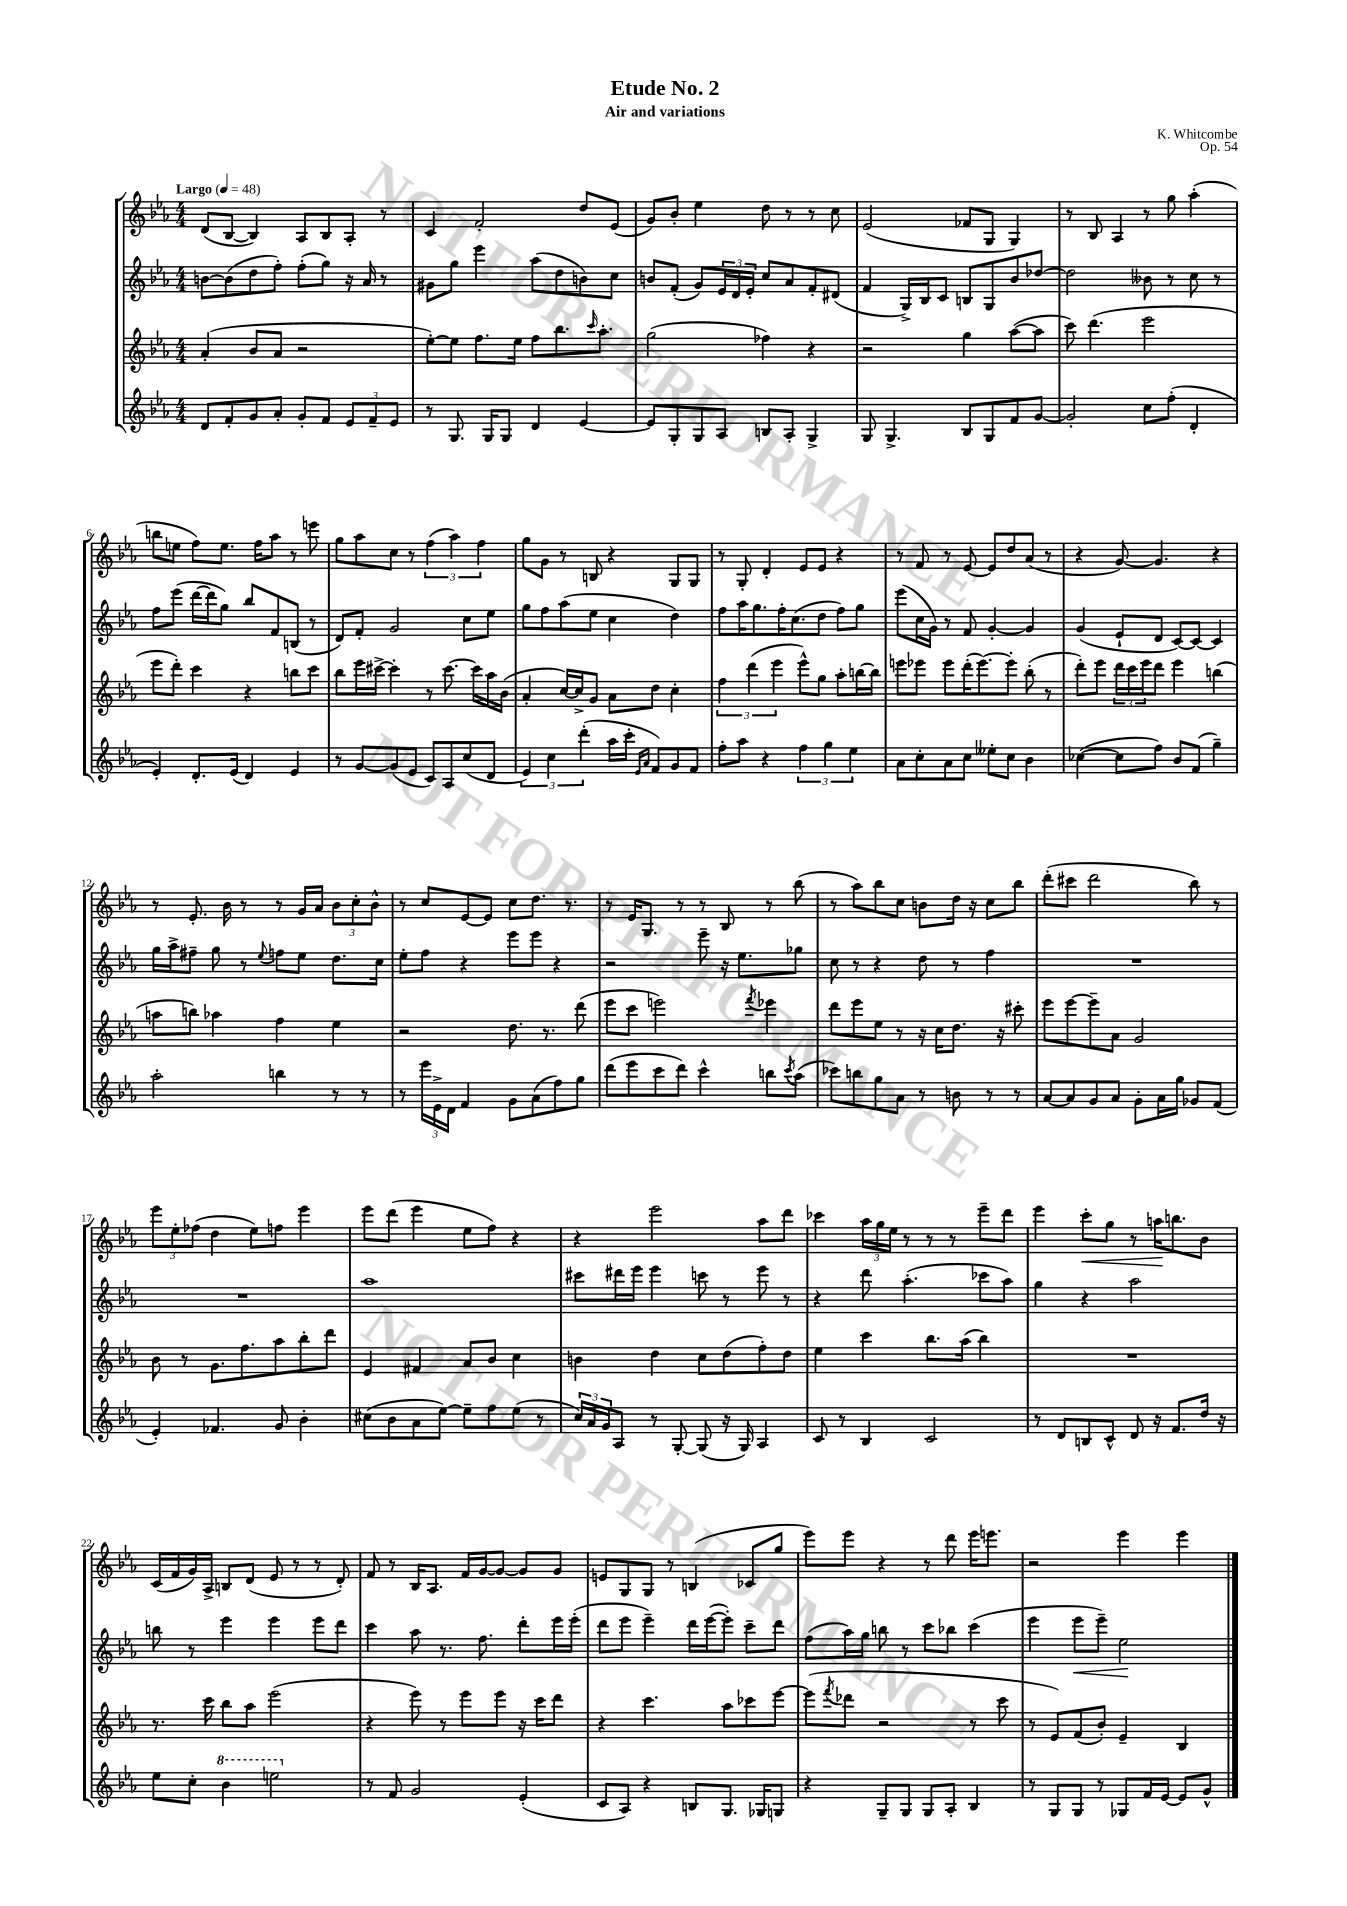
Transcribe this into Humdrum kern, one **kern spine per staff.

**kern	**kern	**kern	**kern
*staff4	*staff3	*staff2	*staff1
*clefG2	*clefG2	*clefG2	*clefG2
*k[b-e-a-]	*k[b-e-a-]	*k[b-e-a-]	*k[b-e-a-]
*M4/4	*M4/4	*M4/4	*M4/4
*MM48	*MM48	*MM48	*MM48
8d	(4a-'	[8b	(8d
8f'	.	(8b]	[8B-
8g	8b-	8dd	4B-])
8a-'	8a-	8ff')	.
8g'	2r	(8ff'	8A-
8f	.	8gg)	8B-
12e-	.	16r	8A-'
.	.	16a-	.
12f~	.	.	.
.	.	8r	8r
12e-	.	.	.
=	=	=	=
8r	[8ee-')	8g#	4c
8.G	8ee-]	8gg	.
.	8.ff	4eee-	2f'
16G	.	.	.
8G	.	.	.
.	16ee-	.	.
4d	8ff	(8aa-	.
.	8.bb-	8dd	.
[4e-	.	8b)	8dd
.	16qqccc	.	.
.	8.aa-'	.	.
.	.	8cc	(8e-
=	=	=	=
8e-]	(2gg	8b	8g)
8G'	.	(8f'	8b-'
8G	.	8g)	4ee-
8A-	.	24e-	.
.	.	24d	.
.	.	24e-'	.
8B	4ff-)	8cc	8dd
8A-'	.	8a-	8r
4G^	4r	8f'	8r
.	.	(8d#	8cc
=	=	=	=
8G	2r	4f	(2e-
4.G^	.	.	.
.	.	16G^)	.
.	.	16B-	.
.	.	8c	.
8B-	4gg	8B	8f-
8G	.	8G	8G
8f	([8aa-	8b-	4G)
[8g	8aa-]	[8dd-	.
=	=	=	=
2g']	8ccc)	2dd-]	8r
.	(4.ddd	.	8B-
.	.	.	4A-
8cc	2eee-	8b--	8r
(8ff'	.	8r	8gg
4d'	.	8cc	(4aa-'
.	.	8r	.
=	=	=	=
4e-')	8eee-	8ff	8bb
.	8ddd')	(8eee-	8ee
8.d'	4ccc	[16ddd	8ff)
.	.	16ddd]	.
.	.	8gg)	8.ee
(16e-	.	.	.
4d)	4r	8bb-	.
.	.	.	16ff
.	.	8f	8aa-
4e-	8bb	(8B	8r
.	8ccc	8r	8eee
=	=	=	=
8r	8bb-	8d)	8gg
[8g	16eee-	8f'	8aa-
.	[16ccc#^	.	.
(8g]	4ccc#']	2g	8cc
8e-	.	.	8r
8c)	8r	.	(6ff
8A-	[8.ccc#	.	.
.	.	.	6aa-)
(8cc	.	8cc	.
.	16ccc#]	.	.
.	.	.	6ff
8d	16aa-	8ee-	.
.	(16b-	.	.
=	=	=	=
6e-)	4a-'	8gg	8gg
.	.	8ff	8g
6cc	.	.	.
.	[16cc)	(8aa-	8r
.	16cc^]	.	.
(6ddd'	.	.	.
.	8g	8ee-	8B
16aa-	8a-	4cc	4r
16ccc'	.	.	.
16qqe-	.	.	.
16qqa-	.	.	.
8f)	8dd	.	.
8g	4cc'	4dd)	8G
8f	.	.	8G
=	=	=	=
8ff'	6ff	8ff	8r
8aa-	.	16aa-	8G'
.	(6ddd	.	.
.	.	8.gg	.
4r	.	.	4d'
.	6eee-	.	.
.	.	16ff'	.
.	.	(8.cc	.
6ff	8eee-^^)	.	8e-
.	8gg	8dd	8e-
6gg	.	.	.
.	8aa-'	8ff)	4r
6ee-	.	.	.
.	[16bb	8gg	.
.	16bb]	.	.
=	=	=	=
8a-	8eee	(8eee-	8r
8cc'	8eee-	16cc	8f
.	.	16g)	.
8a-	8eee-	8r	8r
8cc	(16ddd'	8f	[8e-
.	[8.eee-)	.	.
8ee--'	.	[4g'	8e-]
8cc	8eee-']	.	8dd
4b-	(8bb-'	4g]	(8a-
.	8r	.	8r
=	=	=	=
([4cc-	8ddd')	(4g	4r
.	8eee-	.	.
8cc-]	24ddd	8e-`	[8g)
.	24ccc	.	.
.	24eee-	.	.
8ff)	8ddd	8d	4.g]
8b-	4eee-	[8c)	.
(8f	.	8c_	.
4gg~)	(4bb	4c]	4r
=	=	=	=
2aa-'	8aa	16gg	8r
.	.	16aa-^	.
.	8bb)	8ff#~	8.e-'
.	4aa-	8gg	.
.	.	.	16b-
.	.	8r	8r
.	.	8qqee-	.
4bb	4ff	8ff	8r
.	.	8ee-	16g
.	.	.	16a-
8r	4ee-	8.dd	12b-
.	.	.	12cc'
8r	.	.	.
.	.	.	12b-^^
.	.	16cc	.
=	=	=	=
8r	2r	8ee-'	8r
24eee-	.	8ff	8cc
24e-^	.	.	.
24d	.	.	.
4f	.	4r	[8e-
.	.	.	8e-]
8g	8.dd	8eee-	8cc
(8a-	.	8eee-	8.dd
.	8.r	.	.
8ff)	.	4r	.
.	.	.	8.r
8gg	(8ddd	.	.
=	=	=	=
(8ddd	8eee-	2r	8r
8eee-	8ccc	.	16e-
.	.	.	8.G
8ccc	2eee)	.	.
8ddd)	.	.	8r
4ccc^^	.	8eee-~	8r
.	.	16r	8B-
.	.	8.ee-	.
.	8qfff	.	.
8bb	4eee-	.	8r
8qccc	.	.	.
(8aa-	.	8gg-	(8bb-
=	=	=	=
8ccc-)	8ddd	8cc	8r
8bb	8eee-	8r	8aa-)
8gg	8ee-	4r	8bb-
8a-	8r	.	8cc
8r	16r	8dd	8b
.	16cc	.	.
8b	8.dd	8r	16dd
.	.	.	16r
8r	.	4ff	8cc
.	16r	.	.
8r	8ccc#'	.	8bb-
=	=	=	=
[8a-	8eee-	1r	(8ddd'
8a-]	[8eee-	.	8ccc#
8g	8eee-~]	.	2ddd
8a-	8a-	.	.
8g'	2g	.	.
16a-	.	.	.
16gg	.	.	.
8g-	.	.	8bb-)
(8f	.	.	8r
=	=	=	=
4e-')	8b-	1r	12eee-
.	.	.	12ee-'
.	8r	.	.
.	.	.	(12ff-
4.f-	8.g	.	4dd
.	8.ff	.	.
.	.	.	8ee-)
8g	8aa-	.	8ff
4b-'	8bb-'	.	4eee-
.	8ddd	.	.
=	=	=	=
(8cc#	4e-	1aa-	8eee-
8b-	.	.	(8ddd
8a-	4f#	.	4eee-
[8ee-)	.	.	.
8ee-~]	8a-	.	8ee-
8ff	8b-	.	8ff)
(8ee-	4cc	.	4r
8r	.	.	.
=	=	=	=
24cc)	4b	8ccc#	4r
24a-	.	.	.
24g	.	.	.
8A-	.	16ddd#	.
.	.	16eee-	.
8r	4dd	4eee-	2eee-
[8G'	.	.	.
(8G]	8cc	8ccc	.
16r	(8dd	8r	.
16G)	.	.	.
4A-	8ff')	8eee-	8aa-
.	8dd	8r	8ddd
=	=	=	=
8c	4ee-	4r	4ccc-
8r	.	.	.
4B-	4ccc	8ddd	24aa-
.	.	.	24gg
.	.	.	24ee-
.	.	(4.aa-'	8r
2c	8.bb-	.	8r
.	.	.	8r
.	(16aa-	.	.
.	4bb-)	8ccc-	8eee-~
.	.	8aa-)	8ddd
=	=	=	=
8r	1r	4gg	4eee-
8d	.	.	.
8B	.	4r	8ccc'
8c^^	.	.	8gg
8d	.	2aa-	8r
16r	.	.	16aa
8.f	.	.	8.bb
16dd	.	.	8b-
16r	.	.	.
=	=	=	=
8ee-	8.r	8bb	(16c
.	.	.	16f
8cc'	.	8r	16g)
.	16ccc	.	16A-^
4bb-	8bb-	4eee-	8B
.	8aa-	.	(8d
2eee	(2eee-	4eee-	8e-
.	.	.	8r
.	.	8eee-	8r
.	.	8ddd	8d')
=	=	=	=
8r	4r	4ccc	8f
8f	.	.	8r
2g	8eee-)	8aa-	16B-
.	.	.	8.A-
.	8r	8.r	.
.	8eee-	.	16f
.	.	8.ff	[16g
.	8eee-	.	8g_
(4e-'	16r	8ddd'	8g]
.	16ccc	.	.
.	8ddd	16eee-	8g
.	.	(16eee-'	.
=	=	=	=
8c	4r	8ddd	8e
8A-)	.	8eee-	8G
4r	4.ccc	4eee-~)	8G
.	.	.	8r
8B	.	16ddd	(4B
.	.	([16eee-	.
8.G	8aa-	8eee-'])	.
.	8ccc-	8ccc~	8c-
16G-	.	.	.
8G	[8eee-	8ddd	8gg
=	=	=	=
4r	(8eee-]	(8ff	8eee-)
.	8qfff	.	.
.	8ddd-	16aa-)	8eee-
.	.	16gg	.
8G~	2r	8bb	4r
8G	.	8r	.
8G	.	8ccc	8r
8A-'	.	8bb-	8ddd
4B-	8r	(4ccc	16eee-
.	.	.	8.eee
.	8ccc	.	.
=	=	=	=
8r	8r	4eee-	2r
8G	8e-)	.	.
8G	(8f	8eee-	.
8r	8b-')	8eee-~)	.
8G-	4e-~	2ee-	4eee-
16f	.	.	.
[16e-	.	.	.
8e-]	4B-	.	4eee-
8g^^	.	.	.
==	==	==	==
*-	*-	*-	*-
